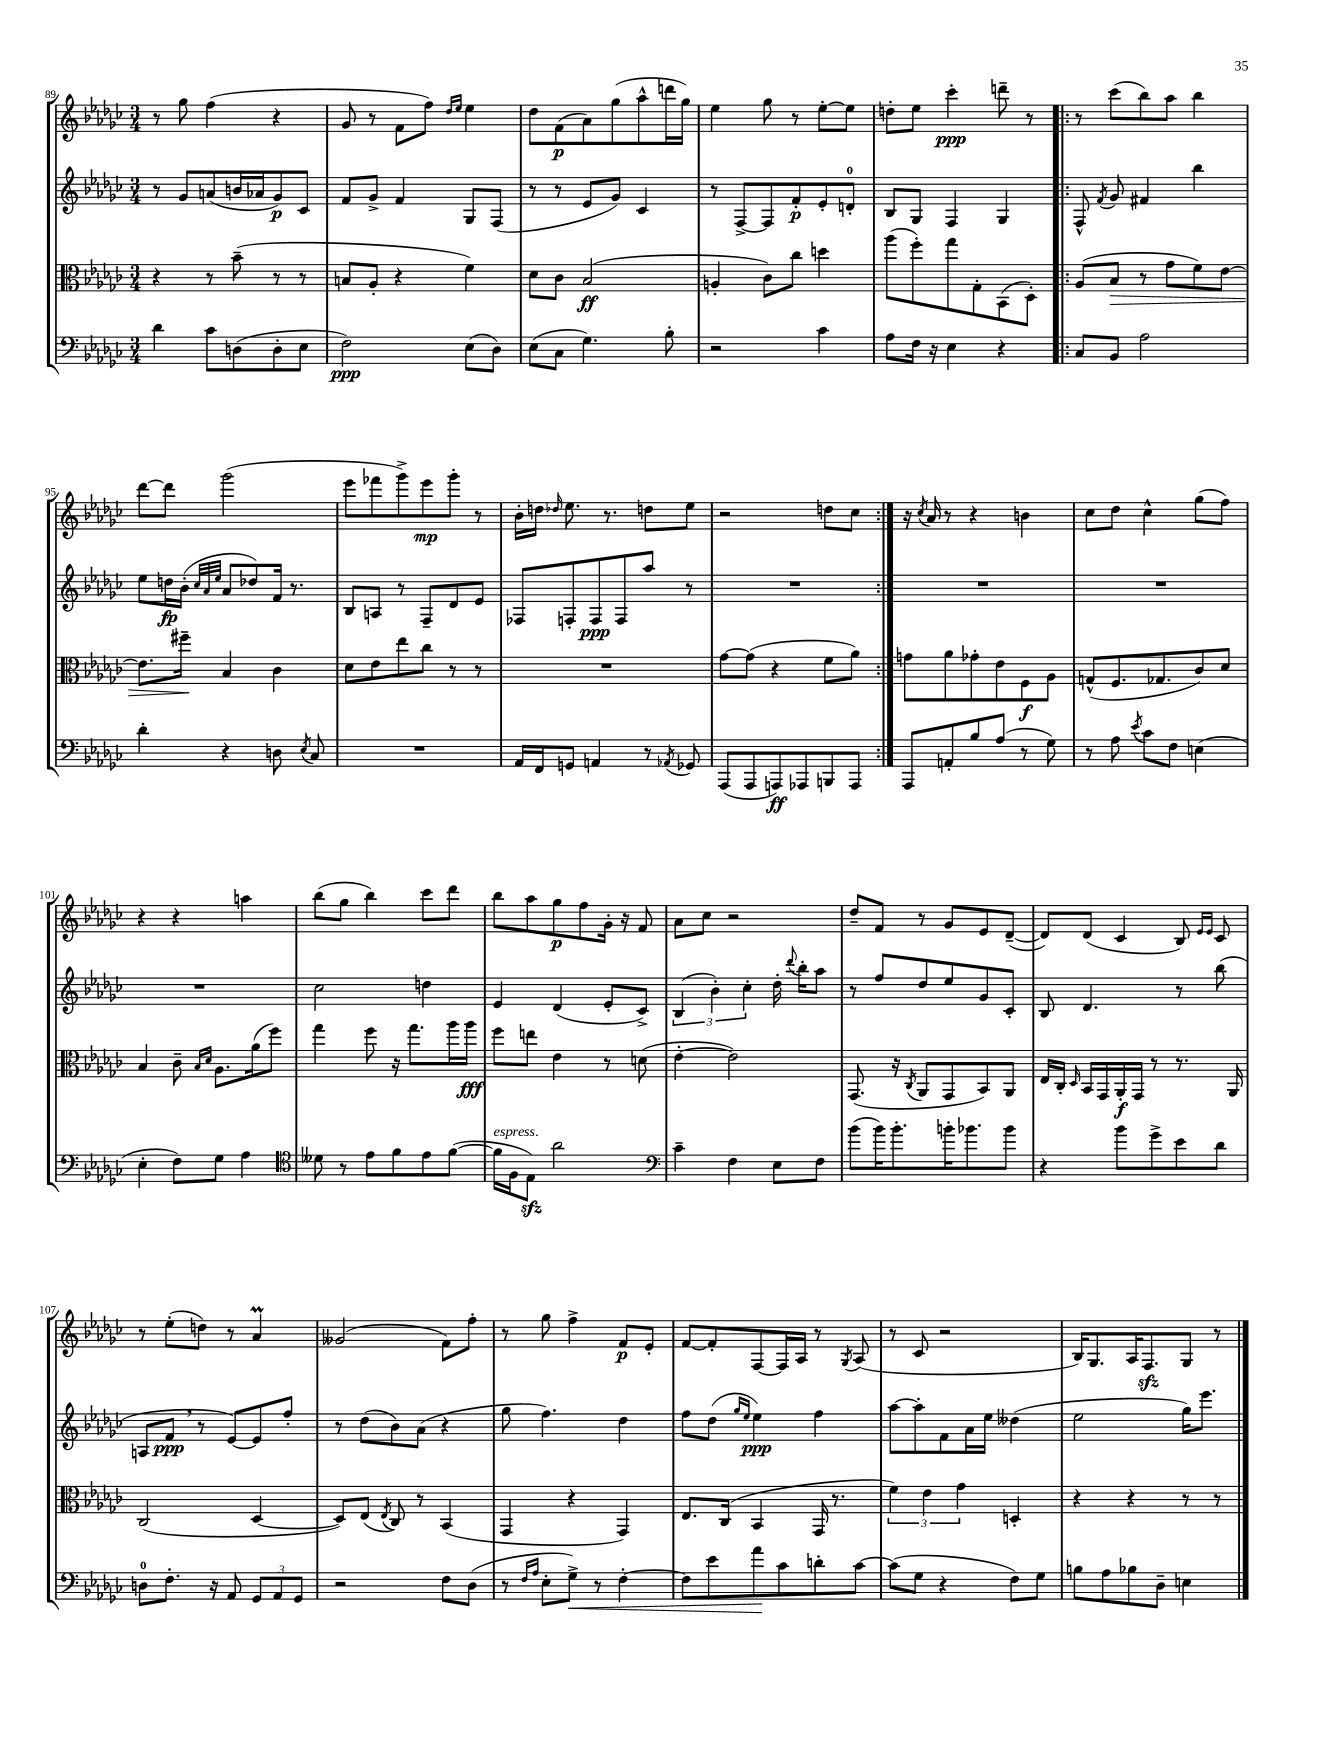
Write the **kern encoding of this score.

**kern	**dynam	**kern	**dynam	**kern	**dynam	**kern	**dynam
*part4	*part4	*part3	*part3	*part2	*part2	*part1	*part1
*staff4	*staff4	*staff3	*staff3	*staff2	*staff2	*staff1	*staff1
*clefF4	*	*clefC3	*	*clefG2	*	*clefG2	*
*k[b-e-a-d-g-c-]	*	*k[b-e-a-d-g-c-]	*	*k[b-e-a-d-g-c-]	*	*k[b-e-a-d-g-c-]	*
*M3/4	*	*M3/4	*	*M3/4	*	*M3/4	*
=89	=89	=89	=89	=89	=89	=89	=89
4d-\	.	4r	.	8r	.	8r	.
.	.	.	.	8g-/L	.	8gg-\	.
8c-\L	.	8r	.	(8an/	.	(4ff\	.
(8Dn\	.	(8b-~\	.	16bn/L	.	.	.
.	.	.	.	16a-X/J	.	.	.
8D'\	.	8r	.	8g-/)	p	4r	.
8E-\J	.	8r	.	8c-/J	.	.	.
=90	=90	=90	=90	=90	=90	=90	=90
2F\)	ppp	8Bn/L	.	8f/L	.	8g-/	.
.	.	8A-'/J	.	8g-^/J	.	8r	.
.	.	4r	.	4f/	.	8f\L	.
.	.	.	.	.	.	8ff\J)	.
.	.	.	.	.	.	16qqdd-/LL	.
.	.	.	.	.	.	16qqee-/JJ	.
(8E-\L	.	4f\)	.	8G-/L	.	4ee-\	.
8D-\J)	.	.	.	(8F/J	.	.	.
=91	=91	=91	=91	=91	=91	=91	=91
(8E-\L	.	8d-\L	.	8r	.	8dd-\L	.
8C-\J	.	8c-\J	.	8r	.	(8f\	p
4.G-\)	.	(2B-/	ff	8e-/L	.	8a-\)	.
.	.	.	.	8g-/J)	.	(8gg-\	.
.	.	.	.	4c-/	.	8aa-^^\	.
8B-'\	.	.	.	.	.	16dddn\L	.
.	.	.	.	.	.	16gg-\JJ)	.
=92	=92	=92	=92	=92	=92	=92	=92
2r	.	4An'/	.	8r	.	4ee-\	.
.	.	.	.	[8F^/L	.	.	.
.	.	8c-\L)	.	8F/]	.	8gg-\	.
.	.	8cc-\J	.	8f'/	p	8r	.
4c-\	.	4ddn\	.	8e-'/	.	[8ee-'\L	.
.	.	.	.	8dn'/J	.	8ee-\J]	.
=93	=93	=93	=93	=93	=93	=93	=93
8A-\L	.	(8aa-\L	.	8B-/L	.	8ddn'\L	.
16F\Jk	.	8ff'\)	.	8G-/J	.	8ee-\J	.
16r	.	.	.	.	.	.	.
4E-\	.	8gg-\	.	4F/	.	4ccc-'\	ppp
.	.	8G-'\	.	.	.	.	.
4r	.	(8BB-\	.	4G-/	.	8dddn~\	.
.	.	8D-'\J)	.	.	.	8r	.
=94!|:	=94!|:	=94!|:	=94!|:	=94!|:	=94!|:	=94!|:	=94!|:
8C-/L	.	(8A-/L	.	8F^^/	.	8r	.
.	.	.	.	8qf/	.	.	.
!	!	!	!LO:HP:b	!	!	!	!
8BB-/J	.	8B-/J	>	8g-/	.	(8ccc-\L	.
2A-\	.	8r	.	4f#X/	.	8bb-\)	.
.	.	8g-\L	.	.	.	8aa-\J	.
.	.	8f\)	.	4bb-\	.	4bb-\	.
.	.	[8e-\J	.	.	.	.	.
!!LO:LB:g=z
=95	=95	=95	=95	=95	=95	=95	=95
4d-'\	.	8.e-\L]	.	8ee-\L	.	[8ddd-\L	.
.	.	.	.	16ddn\L	fp	8ddd-\J]	.
.	.	16ff#X~\Jk	.	(16b-'\JJ	.	.	.
.	.	.	.	32qqcc-/LLL	.	.	.
.	.	.	.	32qqa-/	.	.	.
.	.	.	.	32qqee-/JJJ	.	.	.
4r	.	4B-/	]	8a-/L	.	(2ggg-\	.
.	.	.	.	8dd-X/)	.	.	.
8Dn\	.	4c-\	.	16f/Jk	.	.	.
.	.	.	.	8.r	.	.	.
8qE-/	.	.	.	.	.	.	.
8C-/	.	.	.	.	.	.	.
=96	=96	=96	=96	=96	=96	=96	=96
2.r	.	8d-\L	.	8B-/L	.	8eee-\L	.
.	.	8e-\	.	8An/J	.	8fff-X\	.
.	.	8ee-\	.	8r	.	8ggg-^\)	.
.	.	8cc-\J	.	8F~/L	.	8eee-\	mp
.	.	8r	.	8d-/	.	8ggg-'\J	.
.	.	8r	.	8e-/J	.	8r	.
=97	=97	=97	=97	=97	=97	=97	=97
16AA-/LL	.	2.r	.	8F-X/L	.	16b-'\LL	.
16FF/J	.	.	.	.	.	16ddn\JJ	.
.	.	.	.	.	.	16qqdd-X/	.
8GGn/J	.	.	.	8Fn'/	.	8.ee-\	.
4AAn/	.	.	.	8F/	ppp	.	.
.	.	.	.	.	.	8.r	.
.	.	.	.	8F/	.	.	.
8r	.	.	.	8aa-/J	.	8ddn\L	.
8qAA-X/	.	.	.	.	.	.	.
8GG-X/	.	.	.	8r	.	8ee-\J	.
=98	=98	=98	=98	=98	=98	=98	=98
(8AAA-/L	.	[8g-\L	.	2.r	.	2r	.
8AAA-/	.	(8g-\J]	.	.	.	.	.
8AAAn/)	ff	4r	.	.	.	.	.
8AAA-X/	.	.	.	.	.	.	.
8BBBn/	.	8f\L	.	.	.	8ddn\L	.
8AAA-/J	.	8a-\J)	.	.	.	8cc-\J	.
=99:|!	=99:|!	=99:|!	=99:|!	=99:|!	=99:|!	=99:|!	=99:|!
8AAA-/L	.	8gn\L	.	2.r	.	16r	.
.	.	.	.	.	.	8qcc-/	.
.	.	.	.	.	.	16a-/	.
8AAn'/	.	8a-\	.	.	.	8r	.
8B-/	.	8g-X'\	.	.	.	4r	.
(8A-/J	.	8e-\	.	.	.	.	.
8r	.	8F\	f	.	.	4bn\	.
8G-\)	.	8A-\J	.	.	.	.	.
=100	=100	=100	=100	=100	=100	=100	=100
8r	.	(8Gn^^/L	.	2.r	.	8cc-\L	.
8A-\	.	8.F/	.	.	.	8dd-\J	.
8qe-/	.	.	.	.	.	.	.
8c-\L	.	.	.	.	.	4cc-^^\	.
.	.	8.G-X/	.	.	.	.	.
8F\J	.	.	.	.	.	.	.
(4En\	.	8c-/)	.	.	.	(8gg-\L	.
.	.	8d-/J	.	.	.	8ff\J)	.
!!LO:LB:g=z
=101	=101	=101	=101	=101	=101	=101	=101
4E-'\	.	4B-/	.	2.r	.	4r	.
8F\L)	.	8c-~\	.	.	.	4r	.
.	.	16qqB-/LL	.	.	.	.	.
.	.	16qqd-/JJ	.	.	.	.	.
8G-\J	.	8.A-\L	.	.	.	.	.
4A-\	.	.	.	.	.	4aan\	.
.	.	(16a-\k	.	.	.	.	.
.	.	8ff\J)	.	.	.	.	.
=102	=102	=102	=102	=102	=102	=102	=102
*clefC4	*	*	*	*	*	*	*
8d--X\	.	4gg-\	.	2cc-\	.	(8bb-\L	.
8r	.	.	.	.	.	8gg-\J	.
8e-\L	.	8ff\	.	.	.	4bb-\)	.
8f\	.	16r	.	.	.	.	.
.	.	8.gg-\L	.	.	.	.	.
8e-\	.	.	.	4ddn\	.	8ccc-\L	.
([8f\J	.	16aa-\L	.	.	.	8ddd-\J	.
.	.	16aa-\JJ	fff	.	.	.	.
=103	=103	=103	=103	=103	=103	=103	=103
!LO:TX:a:i:t=espress.	!	!	!	!	!	!	!
16f\LL]	.	8ff\L	.	4e-/	.	8bb-\L	.
16F\J	.	.	.	.	.	.	.
8E-zz\J)	.	8een\J	.	.	.	8aa-\	.
2a-\	.	4e-\	.	(4d-/	.	8gg-\	p
.	.	.	.	.	.	8ff\	.
.	.	8r	.	8e-'/L	.	16g-'\Jk	.
.	.	.	.	.	.	16r	.
.	.	(8dn\	.	8c-^/J)	.	8f/	.
=104	=104	=104	=104	=104	=104	=104	=104
*clefF4	*	*	*	*	*	*	*
4c-~\	.	[4e-'\	.	(6B-/	.	8a-\L	.
.	.	.	.	.	.	8cc-\J	.
.	.	.	.	6b-'\)	.	.	.
4F\	.	2e-\])	.	.	.	2r	.
.	.	.	.	6cc-'\	.	.	.
8E-\L	.	.	.	16dd-'\	.	.	.
.	.	.	.	8qqddd-/	.	.	.
.	.	.	.	16bb-'\KL	.	.	.
8F\J	.	.	.	8aa-\J	.	.	.
=105	=105	=105	=105	=105	=105	=105	=105
(8b-\L	.	(8.GG-/	.	8r	.	8dd-~/L	.
16b-\K)	.	.	.	8ff/L	.	8f/J	.
8.b-'\	.	16r	.	.	.	.	.
.	.	8qC-/	.	.	.	.	.
.	.	8AA-/L	.	8dd-/	.	8r	.
16bn'\K	.	8GG-/	.	8ee-/	.	8g-/L	.
8.b-X\	.	.	.	.	.	.	.
.	.	8BB-/)	.	8g-/	.	8e-/	.
8b-\J	.	8AA-/J	.	8c-'/J	.	([8d-~/J	.
=106	=106	=106	=106	=106	=106	=106	=106
4r	.	16E-/LL	.	8B-/	.	8d-/L])	.
.	.	16C-'/JJ	.	.	.	.	.
.	.	16qqD-/	.	.	.	.	.
.	.	16BB-/LL	.	4.d-/	.	(8d-/J	.
.	.	16GG-/	.	.	.	.	.
8b-\L	.	16AA-'/	f	.	.	4c-/	.
.	.	16GG-/JJ	.	.	.	.	.
8g-^\	.	8r	.	.	.	.	.
8e-\	.	8.r	.	8r	.	8B-/)	.
.	.	.	.	.	.	16qqe-/LL	.
.	.	.	.	.	.	16qqe-/JJ	.
8d-\J	.	.	.	(8bb-\	.	8c-/	.
.	.	16AA-/	.	.	.	.	.
!!LO:LB:g=z
=107	=107	=107	=107	=107	=107	=107	=107
8Dn\L	.	(2C-/	.	8An/L	.	8r	.
8.F'\J	.	.	.	8f,/J	ppp	(8ee-'\L	.
.	.	.	.	8r	.	8ddn\J)	.
16r	.	.	.	.	.	.	.
8AA-/	.	.	.	[8e-/L)	.	8r	.
12GG-/L	.	[4D-/	.	8e-/]	.	4a-M/	.
12AA-/	.	.	.	.	.	.	.
.	.	.	.	8ff'/J	.	.	.
12GG-/J	.	.	.	.	.	.	.
=108	=108	=108	=108	=108	=108	=108	=108
2r	.	8D-/L])	.	8r	.	(2g--X/	.
.	.	(8E-/J	.	(8dd-\L	.	.	.
.	.	8qE-/	.	.	.	.	.
.	.	8C-/)	.	8b-\)	.	.	.
.	.	8r	.	(8a-\J	.	.	.
8F\L	.	(4BB-/	.	4r	.	8f\L)	.
(8D-\J	.	.	.	.	.	8ff'\J	.
=109	=109	=109	=109	=109	=109	=109	=109
8r	.	4GG-/	.	8gg-\	.	8r	.
16qqF/LL	.	.	.	.	.	.	.
16qqA-/JJ	.	.	.	.	.	.	.
8E-'\L	.	.	.	4.ff\)	.	8gg-\	.
!	!LO:HP:b	!	!	!	!	!	!
8G-^\J)	<	4r	.	.	.	4ff^\	.
8r	.	.	.	.	.	.	.
[4F'\	.	4GG-/)	.	4dd-\	.	8f/L	p
.	.	.	.	.	.	8e-'/J	.
=110	=110	=110	=110	=110	=110	=110	=110
8F\L]	.	8.E-/L	.	8ff\L	.	[8f/L	.
8e-\	.	.	.	(8dd-\J	.	8f'/]	.
.	.	(16C-/Jk	.	.	.	.	.
.	.	.	.	16qqgg-/LL	.	.	.
.	.	.	.	16qqee-/JJ	.	.	.
8a-\	.	4BB-/	.	4ee-\)	ppp	[8F/	.
8c-\	[	.	.	.	.	16F/L]	.
.	.	.	.	.	.	16A-/JJ	.
8dn'\	.	16GG-/	.	4ff\	.	8r	.
.	.	8.r	.	.	.	.	.
.	.	.	.	.	.	8qG-/	.
[8c-\J	.	.	.	.	.	(8A-/	.
=111	=111	=111	=111	=111	=111	=111	=111
(8c-\L]	.	6f\)	.	[8aa-\L	.	8r	.
8G-\J	.	.	.	8aa-'\]	.	8c-/	.
.	.	6e-\	.	.	.	.	.
4r	.	.	.	8f\	.	2r	.
.	.	6g-\	.	.	.	.	.
.	.	.	.	16a-\L	.	.	.
.	.	.	.	16ee-\JJ	.	.	.
8F\L)	.	4Dn'/	.	(4dd--X\	.	.	.
8G-\J	.	.	.	.	.	.	.
=112	=112	=112	=112	=112	=112	=112	=112
8Bn\L	.	4r	.	2ee-\	.	16B-/KL)	.
.	.	.	.	.	.	8.G-/	.
8A-\	.	.	.	.	.	.	.
8B-X\	.	4r	.	.	.	16A-/K	.
.	.	.	.	.	.	8.Fzz/	.
8D-~\J	.	.	.	.	.	.	.
4En\	.	8r	.	16gg-\KL)	.	8G-/J	.
.	.	.	.	8.eee-\J	.	.	.
.	.	8r	.	.	.	8r	.
==	==	==	==	==	==	==	==
*-	*-	*-	*-	*-	*-	*-	*-
